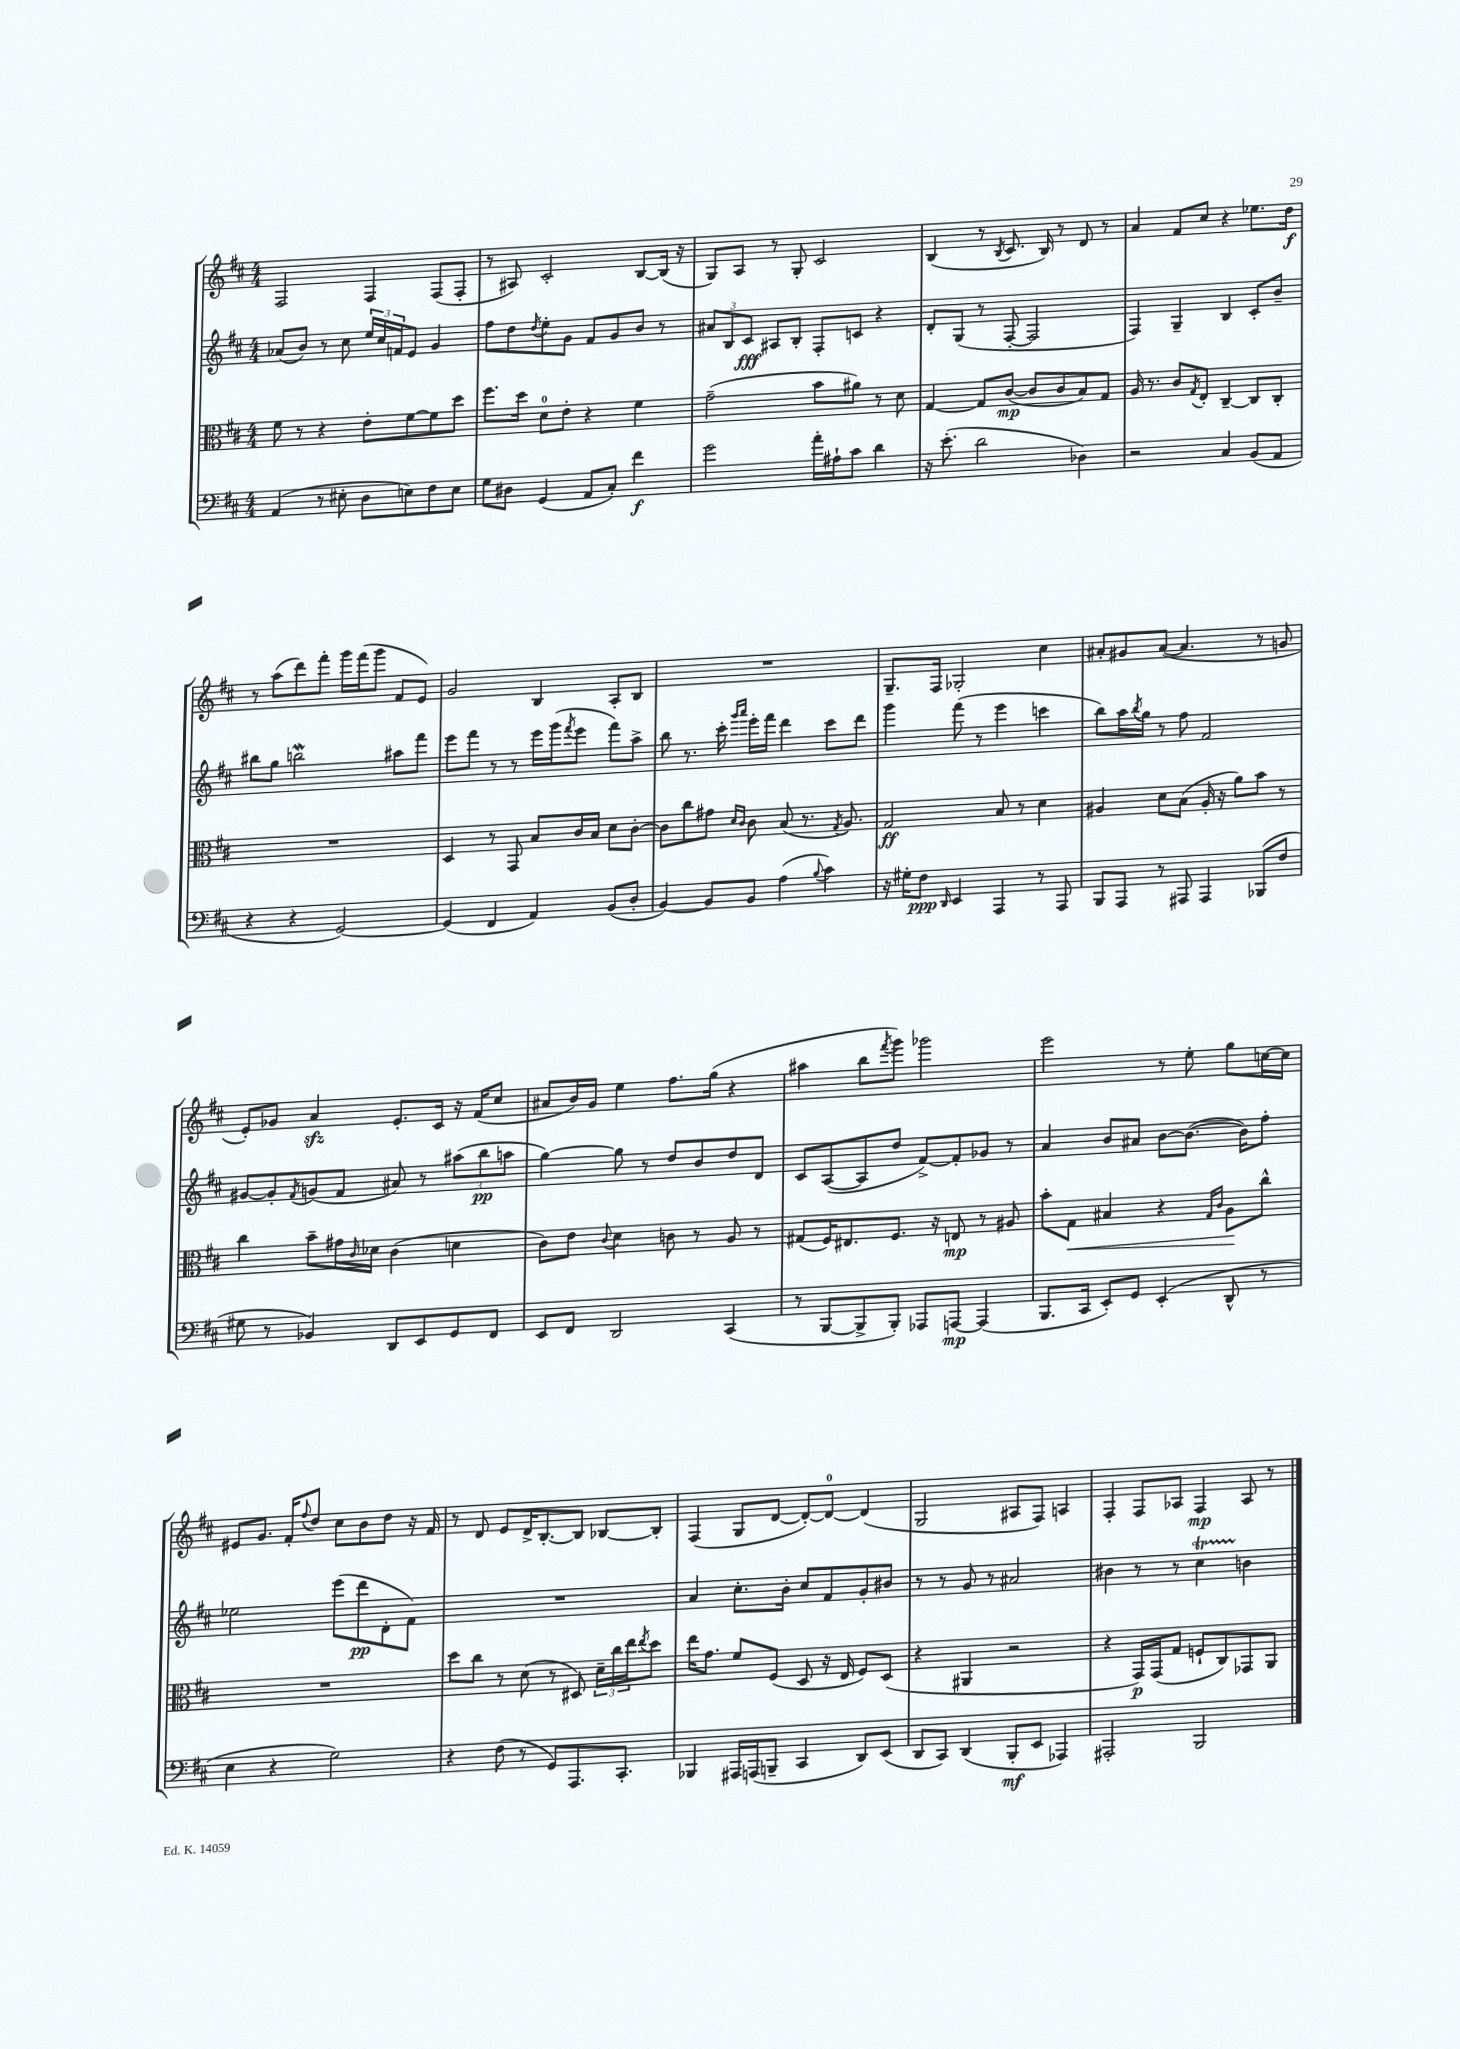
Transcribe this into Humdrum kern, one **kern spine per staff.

**kern	**kern	**kern	**kern
*staff4	*staff3	*staff2	*staff1
*clefF4	*clefC3	*clefG2	*clefG2
*k[f#c#]	*k[f#c#]	*k[f#c#]	*k[f#c#]
*M4/4	*M4/4	*M4/4	*M4/4
(4AA	8f#	(8a-	2F#
.	8r	8b)	.
8r	4r	8r	.
8E#'	.	8cc#	.
8D	8e'	24ee	4F#
.	.	24cc#	.
.	.	24f	.
8E)	[8f#	8e	.
8F#	8f#]	4g	(8F#
8E	8dd	.	8F#'
=	=	=	=
8G	8.ff#	8ff#	8r
8D#	.	8dd	8A#)
.	16dd	.	.
.	.	8qdd	.
(4GG	8d	8ee'	2c#'
.	8e'	8g	.
8AA	4r	8f#	.
8C#')	.	8g	.
4f#	4f#	8b	[8B
.	.	8r	(16B]
.	.	.	16r
=	=	=	=
2g	(2g~	12a#	8G)
.	.	12B	.
.	.	.	8A
.	.	12c#	.
.	.	8A#	8r
.	.	8B'	8G'
16a'	8b	8F#'	2c#
16A#`	.	.	.
8c#	8a#)	8c	.
4d	8r	4r	.
.	8d	.	.
=	=	=	=
16r	[4G	8d'	(4B
(8.e'	.	.	.
.	.	(8G	.
2d	8G]	8r	8r
.	.	.	8qB
.	([8c#	[8F#'	8.c#
.	8c#]	2F#]	.
.	.	.	16B)
.	8c#	.	8r
4D-)	8B)	.	8d
.	8G	.	8r
=	=	=	=
2r	16A	4F#)	4a
.	8.r	.	.
.	8c#	4G~	8f#
.	8qG	.	.
.	8E'	.	8cc#
4C#	[4C#~	4B	4r
(8BB	8C#]	8c#'	8.ee-
8AA	8C#'	8b~	.
.	.	.	16dd
=	=	=	=
4r	1r	8bb#	8r
.	.	8gg	(8aa
4r	.	2bb	8ddd)
.	.	.	8fff#'
[2GG)	.	.	16ggg
.	.	.	(16fff#
.	.	.	8ggg
.	.	8aa#	8f#
.	.	8fff#	8e)
=	=	=	=
(4GG]	4D	8eee	2g
.	.	8fff#	.
4FF#	8r	8r	.
.	8GG	8r	.
4AA)	8B	16eee	4B
.	.	(16ggg	.
.	.	8qfff#	.
.	16c#	8eee	.
.	16B	.	.
(8BB	8d	8fff#)	8A'
8D'	[8c#'	8aa^	8B
=	=	=	=
[4BB)	8c#]	8bb	1r
.	8cc#	8.r	.
8BB]	8g#	.	.
.	.	16ccc#'	.
.	16qqd	16qqggg	.
.	16qqc#	16qqaaa	.
8BB	8c#	16eee'	.
.	.	16fff#	.
(4A	(8B	4ddd	.
.	8.r	.	.
8qqB	.	.	.
4c#)	.	8ccc#	.
.	8qG	.	.
.	8.A)	.	.
.	.	8ddd	.
=	=	=	=
16r	2G	4ggg	8.G~
16G#'	.	.	.
8F#	.	.	.
.	.	.	16F#
16qqDD	.	.	.
4EE	.	(8fff#	2G-'
.	.	8r	.
4AAA	8B	4eee	.
.	8r	.	.
8r	4d	4ccc	4cc#
8AAA	.	.	.
=	=	=	=
8BBB	4A#	8bb)	8a#'
8AAA	.	16aa	8g#
.	.	8qbb	.
.	.	16gg	.
8r	8d	8r	([8a#
8AAA#	(8B	8ff#	4.a#]
4AAA#	16A#'	2f#	.
.	16r	.	.
.	8a)	.	.
(8BBB-	8b	.	8r
8F#	8r	.	8g
=	=	=	=
8G#	4cc#	[8g#	8e')
8r	.	8g#']	8g-
.	.	8qf#	.
4BB-)	8b~	(8g	4a
.	16g#	8f#	.
.	16qqc#	.	.
.	16d-	.	.
8DD	(4c#	8a#)	8.e'
8EE	.	8r	.
.	.	.	16c#
8GG	4d	(12aa#	16r
.	.	.	(16f#
.	.	12bb	.
8FF#	.	.	8cc#
.	.	12aa	.
=	=	=	=
8EE	8c#)	[4gg)	8a#
8FF#	8e	.	16b)
.	.	.	16g
.	8qqc#	.	.
2DD	4d	8gg]	4ee
.	.	8r	.
.	8c	8dd	8.ff#
.	8r	8b	.
.	.	.	(16gg
(4CC#	8A	8dd	4r
.	8r	8d	.
=	=	=	=
8r	(8G#	8c#	4aa#
[8BBB	16F#)	([8A	.
.	8.E#	.	.
8BBB^]	.	8A]	8bb
.	.	.	8qfff#
8BBB')	8.F#	8dd	8ggg)
8AAA-	.	[8f#^)	2ggg-
.	16r	.	.
[8AAA	8E	8f#']	.
(4AAA]	8r	8g-	.
.	8A#	8r	.
=	=	=	=
8.BBB	8b'	4a	2eee
.	8G	.	.
16CC#	.	.	.
8EE')	4B#	8b	.
8GG	.	8a#	.
(4EE'	4r	[8b	8r
.	.	(8.b_	8ee'
.	16qqG	.	.
.	16qqc#	.	.
8DD^^	8A	.	8gg
.	.	16b])	.
8r	8cc#^^	8ff#'	[16cc
.	.	.	16cc]
=	=	=	=
4E	1r	2ee-	8e#
.	.	.	8.g
4r	.	.	.
.	.	.	16f#'
.	.	.	8qqff#
.	.	.	8dd
2G)	.	(8eee	8cc#
.	.	8ddd	8b
.	.	8d'	8dd
.	.	8f#)	16r
.	.	.	16f#
=	=	=	=
4r	8dd	1r	8r
.	8cc#	.	8d
(8F#	8r	.	8e
8r	(8d	.	16d^
.	.	.	[8.B'
8GG)	8r	.	.
8.AAA	8D#)	.	8B]
.	24d~	.	[8B-
.	24cc#	.	.
8.CC#'	.	.	.
.	24ee	.	.
.	8qee	.	.
.	8dd	.	8B-']
=	=	=	=
4BBB-	16ee	4a	(4F#
.	8.g	.	.
16AAA#	8f#	8.cc#'	8G
(16AAA	.	.	.
8BBB~	(8F#	.	[8d
.	.	16b'	.
4CC#	8D	8cc#	8d'_)
.	16r	8f#	8d_
.	16E	.	.
8DD)	8F#)	8g'	(4d]
(8EE	(8D	8b#	.
=	=	=	=
8DD	4r	8r	2G
8CC#)	.	8r	.
(4DD	4AA#	8g	.
.	.	8r	.
8BBB'	2r	2a#	8A#
8EE	.	.	8F#)
4AAA-)	.	.	4A
=	=	=	=
2AAA#'	4r	4b#	4F#'
.	16GG)	8r	8F#
.	(16GG	.	.
.	8G	8r	8A-
2BBB	8F`	4cc#	4F#
.	8C#)	.	.
.	8GG-	4b	8A-
.	8AA	.	8r
==	==	==	==
*-	*-	*-	*-
